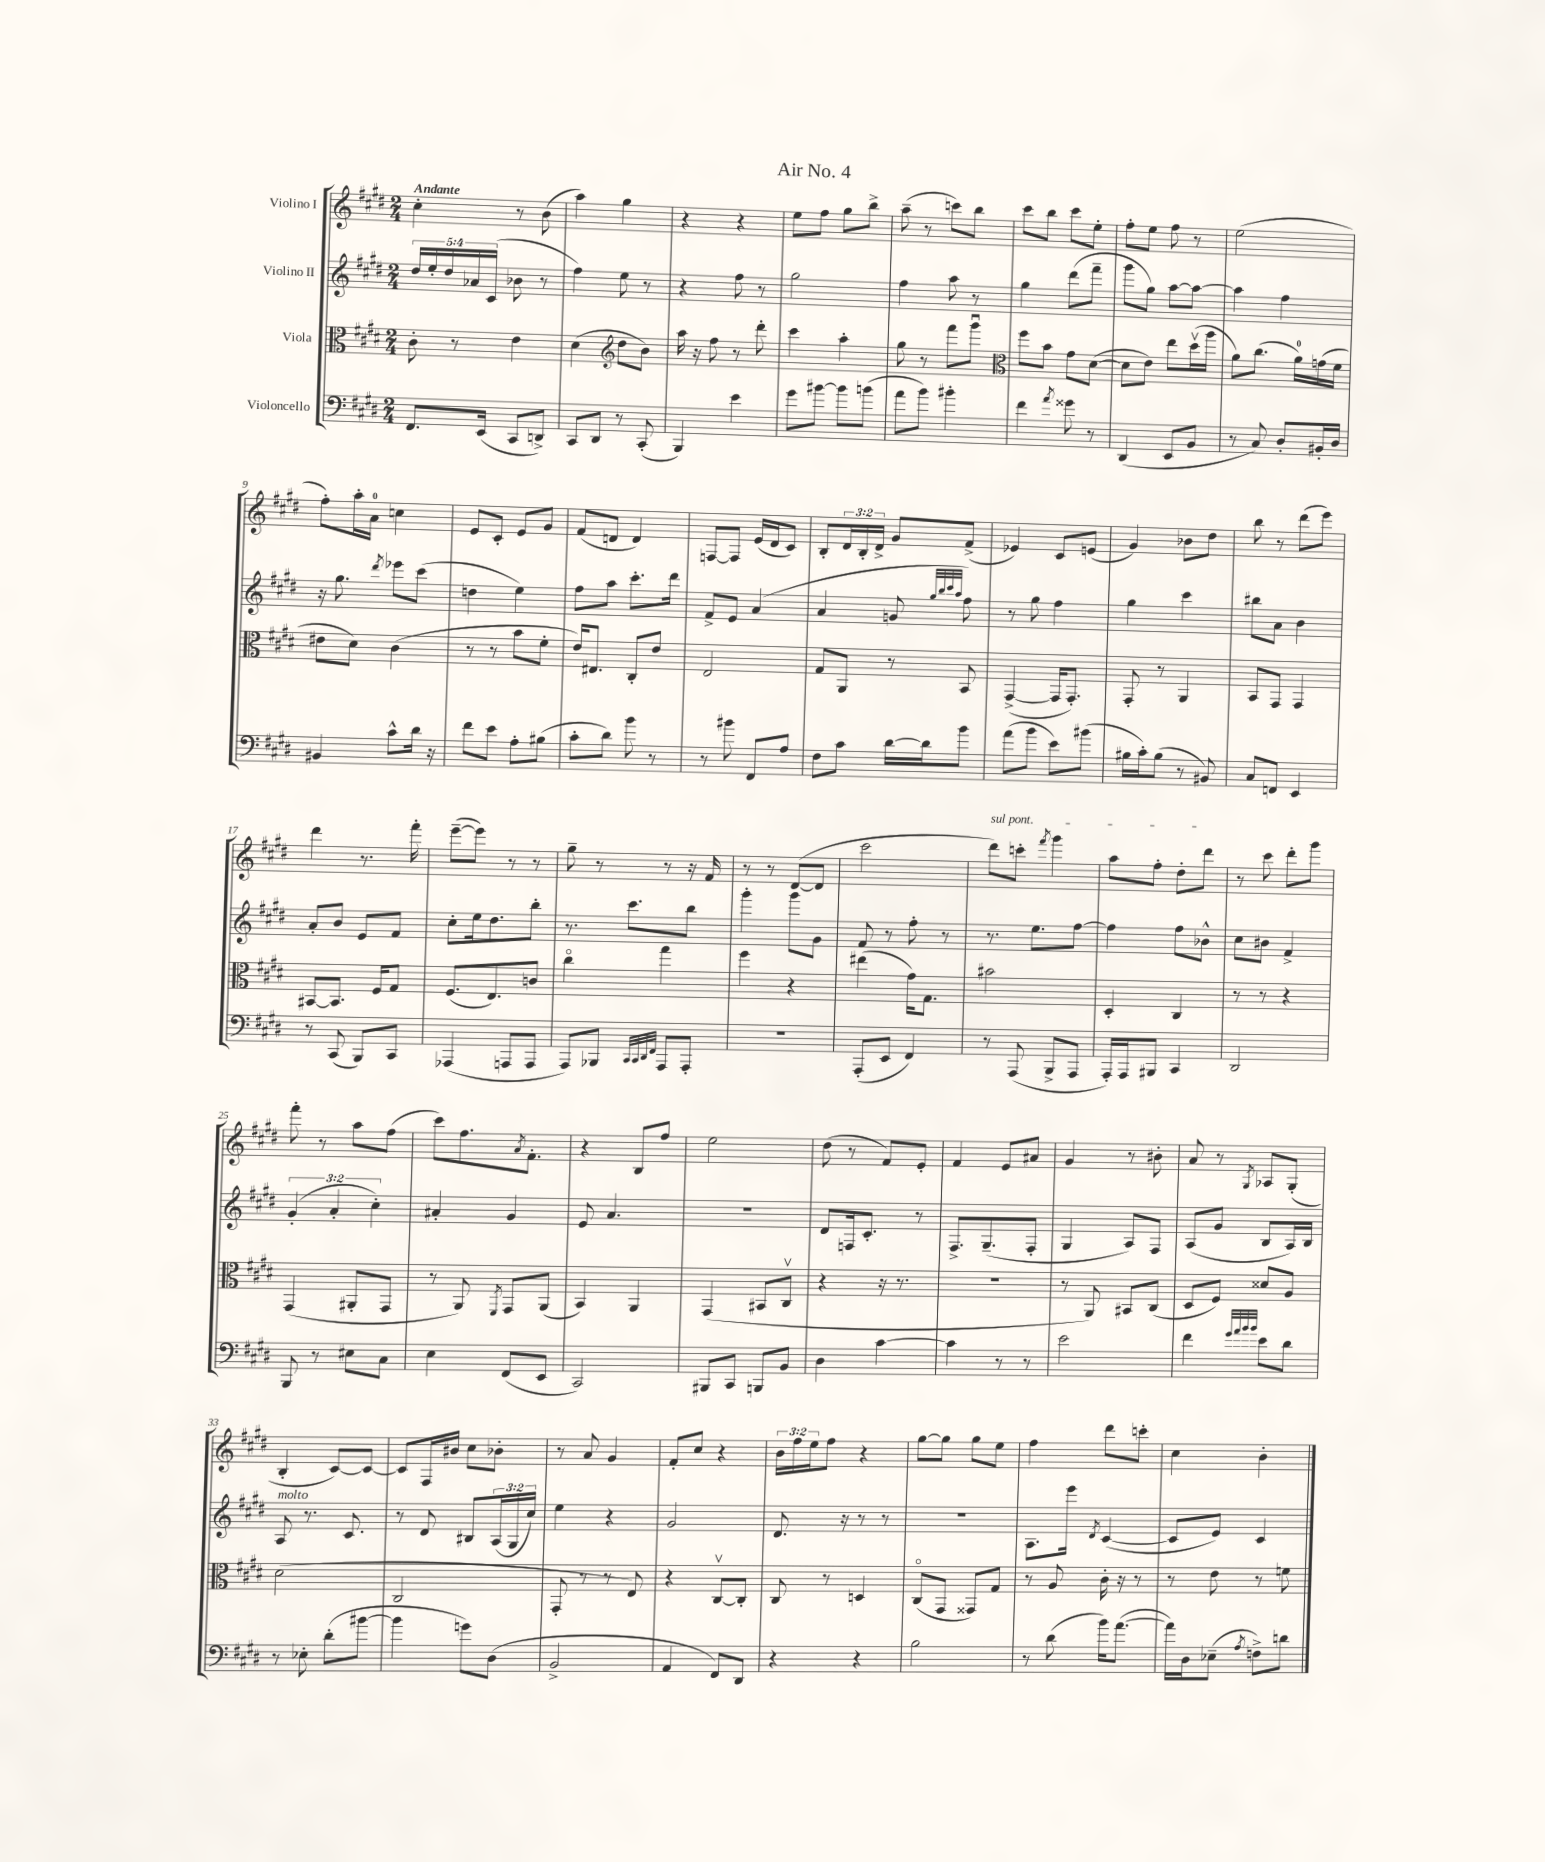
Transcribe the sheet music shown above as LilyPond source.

\header { title = "Air No. 4" }
<<
\new StaffGroup <<
\new Staff = "s0" \with { instrumentName = "Violino I" } {
    \clef treble \key e \major \numericTimeSignature \time 2/4 \override Staff.TupletNumber.text = #tuplet-number::calc-fraction-text \tempo "Andante"
    cis''4-. r8 b'8( |
    a''4) gis''4 |
    r4 r4 |
    e''8 fis''8 gis''8 b''8-> |
    a''8--( r8 c'''8) b''8 |
    cis'''8 b''8 cis'''8 e''8-. |
    fis''8-. e''8 fis''8 r8 |
    e''2( |
    fis''8-.) a''16-. a'16-0 c''4 |
    e'8 cis'8-. e'8 gis'8 |
    fis'8( d'8 d'4) |
    f8~ f8 e'16( dis'16 cis'8) |
    b8-. \tuplet 3/2 { dis'16 b16-. dis'16-> } gis'8 fis'8->( |
    ees'4) cis'8 e'8( |
    gis'4) bes'8 dis''8 |
    b''8 r8 dis'''8( e'''8) |
    dis'''4 r8. fis'''16-. |
    e'''8~--( e'''8) r8 r8 |
    gis''8-- r8 r8 r16 fis'16 |
    r8 r8 dis'8~( dis'8 |
    cis'''2 |
    \once \override TextSpanner.bound-details.left.text = \markup { \italic "sul pont." } dis'''8\startTextSpan) c'''8-. \acciaccatura { fis'''8 } gis'''4 |
    a''8 fis''8-. dis''8-. dis'''8\stopTextSpan |
    r8 cis'''8 dis'''8-. gis'''8 |
    fis'''8-. r8 a''8 fis''8( |
    cis'''8) fis''8. \acciaccatura { a'8 } fis'8.-. |
    r4 b8 fis''8 |
    e''2 |
    dis''8( r8 fis'8) e'8-. |
    fis'4 e'8 ais'8 |
    gis'4 r8 bis'8-. |
    a'8 r8 \acciaccatura { gis8 } aes8 gis8-.( |
    b4-. cis'8~) cis'8~ |
    cis'8 fis16 bis'16 cis''8 bes'8-. |
    r8 a'8 gis'4 |
    fis'8-. cis''8 r4 |
    \tuplet 3/2 { b'16 fis''16 e''16 } fis''8 r4 |
    gis''8~ gis''8 gis''8 e''8 |
    fis''4 dis'''8 c'''8-. |
    cis''4 b'4-. \bar "|." |
}
\new Staff = "s1" \with { instrumentName = "Violino II" } {
    \clef treble \key e \major \numericTimeSignature \time 2/4 \override Staff.TupletNumber.text = #tuplet-number::calc-fraction-text
    \tuplet 5/4 { dis''16 e''16-. dis''16 aes'16 cis'16( } bes'8 r8 |
    fis''4) e''8 r8 |
    r4 fis''8 r8 |
    gis''2 |
    fis''4 a''8 r8 |
    gis''4 dis'''8( fis'''8-- |
    gis'''8 gis''8) a''8~ a''8~ |
    a''4 fis''4 |
    r16 gis''8. \acciaccatura { dis'''8 } ees'''8 cis'''8( |
    d''4 e''4) |
    fis''8 a''8 cis'''8.-. dis'''16 |
    fis'8-> e'8 a'4( |
    a'4 g'8 \grace { gis''32 b''32 cis'''32 a''32 } fis''8) |
    r8 gis''8 fis''4 |
    gis''4 cis'''4 |
    bis''8 a'8 b'4 |
    a'8-. b'8 e'8 fis'8 |
    cis''8-. e''16 dis''8. b''8-. |
    r8. cis'''8. b''8 |
    gis'''4-. gis'''8 gis'8 |
    fis'8 r8 fis''8-. r8 |
    r8. e''8. fis''8~ |
    fis''4 fis''8 bes'8-^ |
    cis''8 bis'8 fis'4-> |
    \tuplet 3/2 { gis'4-.( a'4-. cis''4-.) } |
    ais'4-. gis'4 |
    e'8 a'4. |
    r2 |
    dis'8 f16 cis'8.-. r8 |
    fis8.-> gis8.--( fis8-. |
    gis4 a8) fis8 |
    a8( gis'8 b8 a16) b16 |
    a8^\markup { \italic "molto" } r8. cis'8. |
    r8 dis'8 bis8 \tuplet 3/2 { a16( gis16 cis''16) } |
    e''4 r4 |
    gis'2 |
    dis'8. r16 r8 r8 |
    R2 |
    a8. e'''16 \acciaccatura { dis'8 } cis'4~( |
    cis'8 e'8) cis'4 \bar "|." |
}
\new Staff = "s2" \with { instrumentName = "Viola" } {
    \clef alto \key e \major \numericTimeSignature \time 2/4
    cis'8-. r8 e'4 |
    dis'4( \clef treble dis''8 b'8) |
    a''16 r16 fis''8 r8 dis'''8-. |
    cis'''4 a''4-. |
    gis''8 r8 fis'''8 gis'''8\downbow |
    \clef alto fis''8 b'8 gis'8 dis'8~( |
    dis'8 e'8) e''8 dis''16\upbow( a''16 |
    a'8) cis''8.( a'16-0) g'16( fis'16 |
    eis'8 dis'8) cis'4( |
    r8 r8 b'8 fis'8-. |
    e'16) eis8. cis8-. e'8 |
    e2 |
    gis8 a,8 r8 b,8 |
    gis,4~->( gis,16 gis,8.-.) |
    gis,8-. r8 a,4 |
    b,8 gis,8 gis,4 |
    bis,8~ bis,8. fis16 gis8 |
    fis8.( e8.) c'8 |
    cis''4\flageolet gis''4 |
    fis''4 r4 |
    eis''4( gis'16) gis8. |
    bis'2 |
    dis4-. cis4 |
    r8 r8 r4 |
    gis,4( ais,8-. gis,8 |
    r8 a,8) \acciaccatura { fis,8 } gis,8 a,8( |
    b,4) a,4 |
    gis,4( bis,8 cis8\upbow |
    r4 r16 r8. |
    r2 |
    r8 a,8) bis,8 cis8( |
    dis8 fis8) disis'8 a8 |
    dis'2( |
    cis2 |
    gis,8-. r8 r8 e8) |
    r4 cis8~\upbow cis8-. |
    cis8 r8 d4 |
    cis8\flageolet( gis,8 gisis,8) gis8 |
    r8 a8 cis'16-. r16 r8 |
    r8 e'8 r8 f'8 \bar "|." |
}
\new Staff = "s3" \with { instrumentName = "Violoncello" } {
    \clef bass \key e \major \numericTimeSignature \time 2/4
    fis,8. e,16( cis,8 d,8->) |
    cis,8 dis,8 r8 cis,8-.( |
    b,,4) e'4 |
    gis'8 bis'8~ bis'8 b'8( |
    a'8 b'8) bis'4-. |
    fis'4 \acciaccatura { a'8 } gisis'8 r8 |
    dis,4( e,8 b,8 |
    r8 cis8) dis8-. bis,16-. dis16 |
    bis,4 cis'8-^ dis'16 r16 |
    fis'8 e'8 a8-. bis8( |
    cis'8-. dis'8) b'8 r8 |
    r8 bis'8 fis,8 a8 |
    fis8 cis'8 dis'16~ dis'16 b'8 |
    a'8( b'8 e'8) bis'8( |
    bis16 cis'16-.) bis8( r8 bis,8) |
    cis8 f,8 e,4 |
    r8 cis,8( b,,8) cis,8 |
    aes,,4( a,,8 a,,8 |
    a,,8) bes,,8 \grace { cis,32 cis,32 dis,32 fis,32 } a,,8 a,,8-. |
    R2 |
    a,,8-.( e,8 fis,4) |
    r8 a,,8( b,,8-> a,,8 |
    a,,16-.) a,,16 bis,,8 cis,4 |
    dis,2 |
    b,,8 r8 eis8 cis8 |
    e4 fis,8( e,8 |
    cis,2) |
    bis,,8 cis,8 b,,8 b,8 |
    dis4 cis'4~ |
    cis'4 r8 r8 |
    e'2 |
    fis'4 \grace { gis'32 a'32 b'32 b'32 } e'8 dis'8 |
    r8 ees8-. dis'8-.( bis'8~ |
    bis'4 g'8) dis8( |
    b,2-> |
    a,4 fis,8) dis,8 |
    r4 r4 |
    b2 |
    r8 dis'8( b'16) a'8.~( |
    a'16) dis16 ees8--( \acciaccatura { a8 } f8->) d'8 \bar "|." |
}
>>
>>
